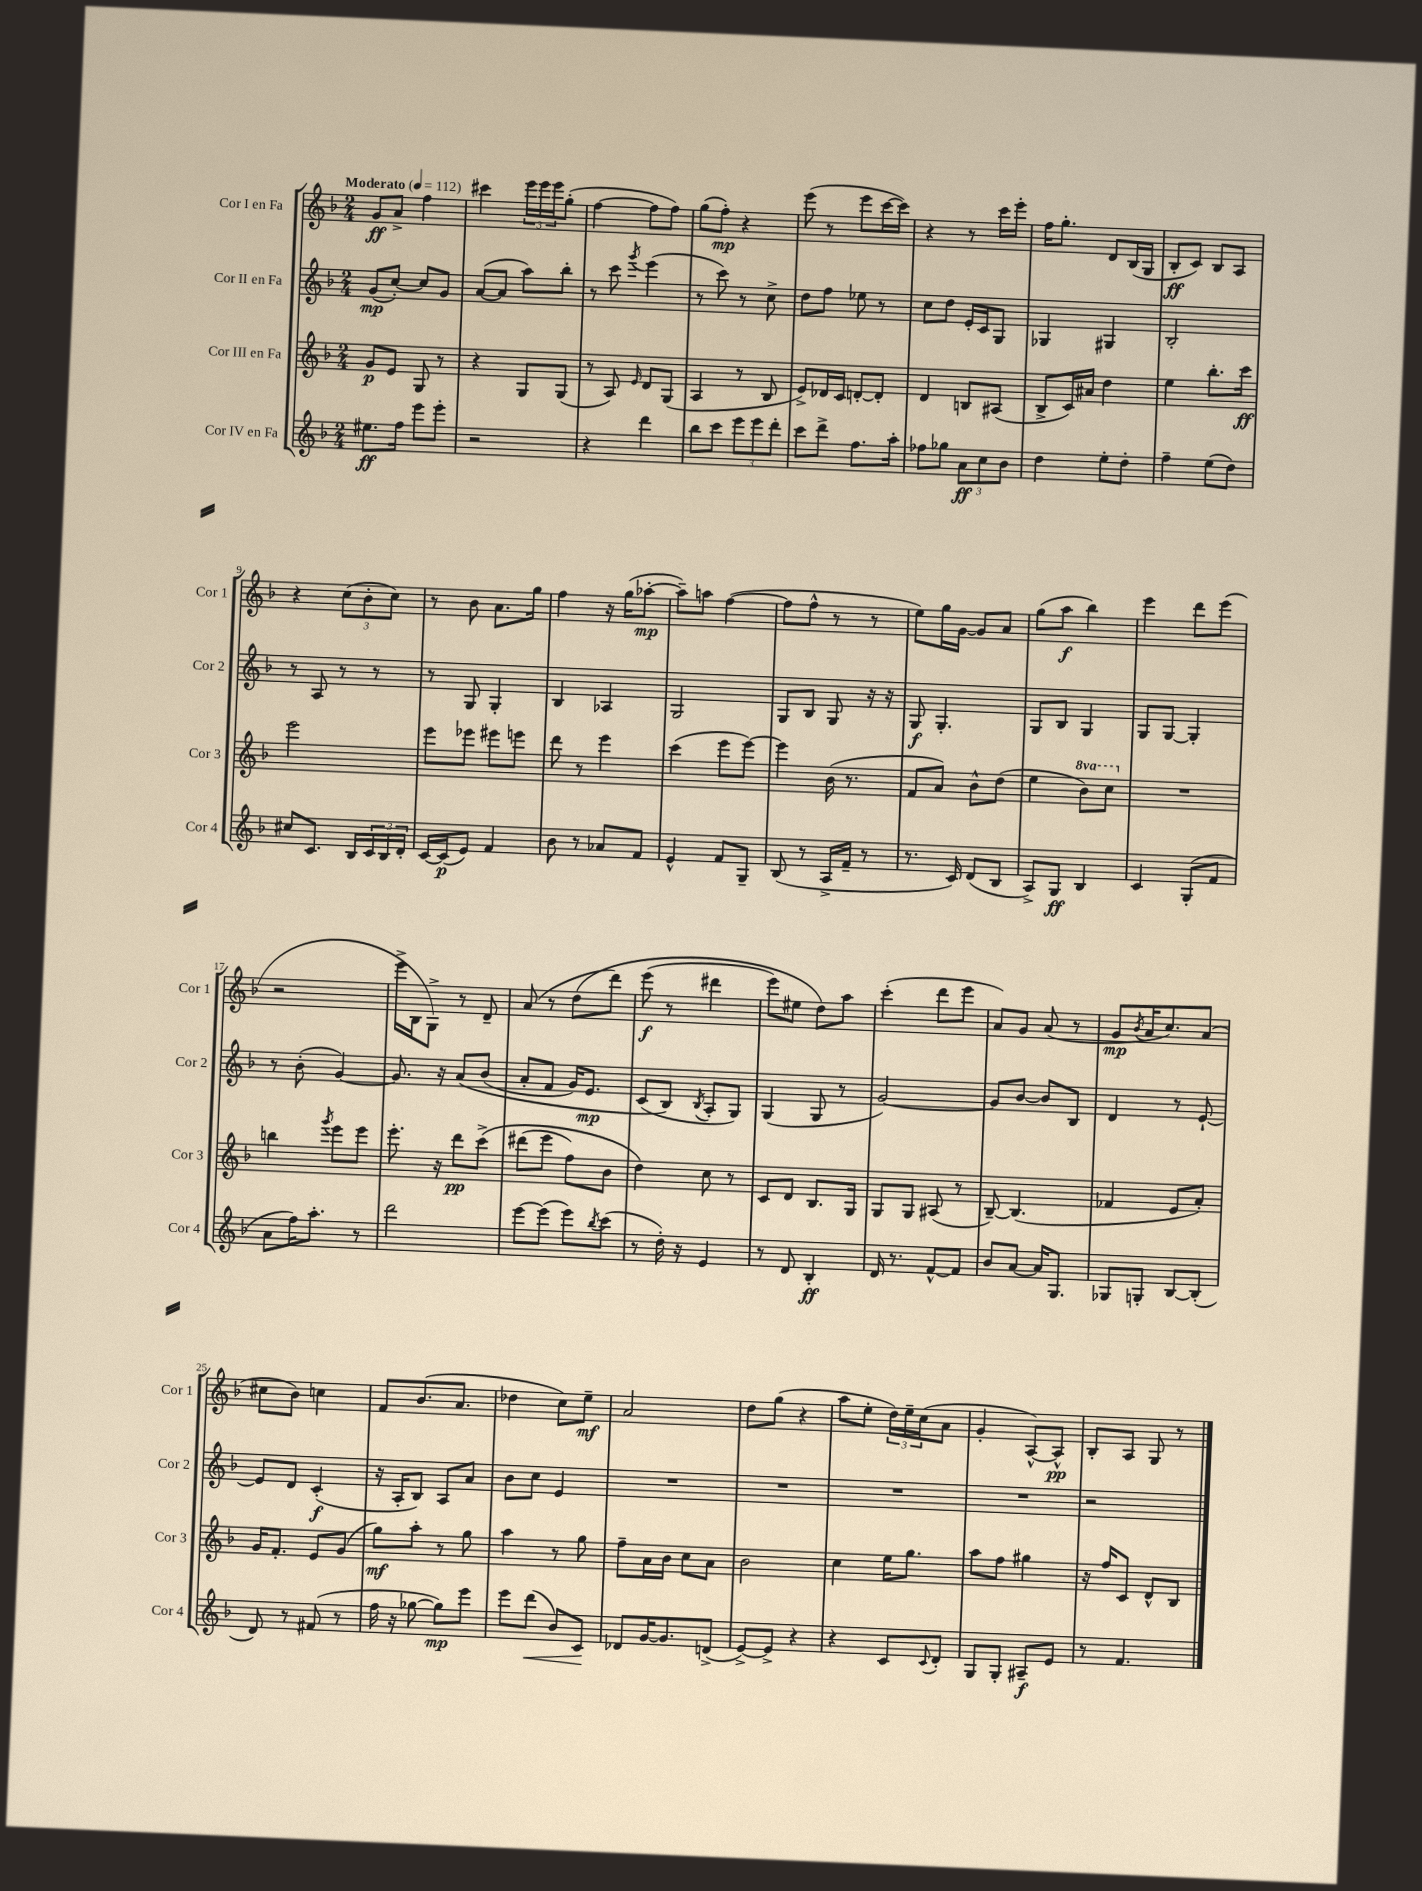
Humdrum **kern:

**kern	**dynam	**kern	**dynam	**kern	**dynam	**kern	**dynam
*part4	*part4	*part3	*part3	*part2	*part2	*part1	*part1
*staff4	*staff4	*staff3	*staff3	*staff2	*staff2	*staff1	*staff1
*I"Cor IV en Fa	*	*I"Cor III en Fa	*	*I"Cor II en Fa	*	*I"Cor I en Fa	*
*I'Cor 4	*	*I'Cor 3	*	*I'Cor 2	*	*I'Cor 1	*
*clefG2	*	*clefG2	*	*clefG2	*	*clefG2	*
*k[b-]	*	*k[b-]	*	*k[b-]	*	*k[b-]	*
*M2/4	*	*M2/4	*	*M2/4	*	*M2/4	*
*MM112	*	*MM112	*	*MM112	*	*MM112	*
=1	=1	=1	=1	=1	=1	=1	=1
!	!	!	!	!	!	!LO:TX:a:B:t=Moderato	!
8.ee#X\L	ff	8g/L	p	(8g/L	mp	8g/L	ff
.	.	8e/J	.	[8cc'/J)	.	8a^/J	.
16ff\Jk	.	.	.	.	.	.	.
8eee\L	.	8G/	.	8cc/L]	.	4ff\	.
8eee'\J	.	8r	.	8g/J	.	.	.
=2	=2	=2	=2	=2	=2	=2	=2
2r	.	4r	.	([8a/L	.	4ccc#X\	.
.	.	.	.	8a/J]	.	.	.
.	.	8G/L	.	8aa\L)	.	24eee\LL	.
.	.	.	.	.	.	24eee\	.
.	.	.	.	.	.	24eee\J	.
.	.	(8G/J	.	8bb-'\J	.	(8gg'\J	.
=3	=3	=3	=3	=3	=3	=3	=3
4r	.	8r	.	8r	.	[4ff\	.
.	.	8A/)	.	8ccc\	.	.	.
.	.	16qqe/	.	8qggg/	.	.	.
4ddd\	.	8d/L	.	(4eee\	.	8ff\L]	.
.	.	(8G/J	.	.	.	8ff\J)	.
=4	=4	=4	=4	=4	=4	=4	=4
8bb-\L	.	4A/	.	8r	.	(8gg\L	.
8ccc\J	.	.	.	8ccc\)	.	8ff'\J)	mp
12eee\L	.	8r	.	8r	.	4r	.
12eee\	.	.	.	.	.	.	.
.	.	8B-/	.	8cc^\	.	.	.
12ddd'\J	.	.	.	.	.	.	.
=5	=5	=5	=5	=5	=5	=5	=5
8ccc\L	.	8e^/L)	.	8dd\L	.	(8eee\	.
8ddd^\J	.	16d-X/L	.	8ff\J	.	8r	.
.	.	16c/JJ	.	.	.	.	.
8.ff\L	.	[8dn'/L	.	8ee-X\	.	8eee\L	.
.	.	8d'/J]	.	8r	.	[16ccc\L	.
16aa'\Jk	.	.	.	.	.	16ccc\JJ])	.
=6	=6	=6	=6	=6	=6	=6	=6
8ff-X\L	.	4d/	.	8cc\L	.	4r	.
8gg-X\J	.	.	.	8dd\J	.	.	.
12a\L	ff	8Bn/L	.	16e'/LL	.	8r	.
.	.	.	.	16c/J	.	.	.
12cc\	.	.	.	.	.	.	.
.	.	(8A#X/J	.	8G/J	.	16ccc\LL	.
12b-\J	.	.	.	.	.	.	.
.	.	.	.	.	.	16eee'\JJ	.
=7	=7	=7	=7	=7	=7	=7	=7
4dd\	.	8B-^/L	.	4G-X/	.	16ff\KL	.
.	.	.	.	.	.	8.gg'\J	.
.	.	16c/L)	.	.	.	.	.
.	.	16a#X/JJ	.	.	.	.	.
8ee'\L	.	4dd\	.	4G#X/	.	8d/L	.
8dd'\J	.	.	.	.	.	(16B-/L	.
.	.	.	.	.	.	16G/JJ	.
=8	=8	=8	=8	=8	=8	=8	=8
4ff~\	.	4ee\	.	2B-'/	.	8B-'/L	ff
.	.	.	.	.	.	8c/J)	.
(8ee\L	.	8.bb-'\L	.	.	.	8B-/L	.
8dd\J)	.	.	.	.	.	8A/J	.
.	.	16ccc\Jk	ff	.	.	.	.
!!LO:LB:g=z
=9	=9	=9	=9	=9	=9	=9	=9
8cc#X/L	.	2eee\	.	8r	.	4r	.
8.c/J	.	.	.	8A/	.	.	.
.	.	.	.	8r	.	(12cc\L	.
16B-/LL	.	.	.	.	.	.	.
.	.	.	.	.	.	12b-'\	.
24c/	.	.	.	8r	.	.	.
24B-/	.	.	.	.	.	12cc\J)	.
24d'/JJ	.	.	.	.	.	.	.
=10	=10	=10	=10	=10	=10	=10	=10
[16c/LL	.	8eee\L	.	8r	.	8r	.
(16c/J]	p	.	.	.	.	.	.
8e/J)	.	8eee-X\J	.	8G/	.	8b-\	.
4f/	.	8eee#X\L	.	4G'/	.	8.a\L	.
.	.	8eeen\J	.	.	.	.	.
.	.	.	.	.	.	16gg\Jk	.
=11	=11	=11	=11	=11	=11	=11	=11
8b-\	.	8ddd\	.	4B-/	.	4ff\	.
8r	.	8r	.	.	.	.	.
8a-X/L	.	4eee\	.	4A-X/	.	16r	.
.	.	.	.	.	.	(16gg\KL	.
8f/J	.	.	.	.	.	[8aa-X'\J	mp
=12	=12	=12	=12	=12	=12	=12	=12
4e^^/	.	(4ccc\	.	2G/	.	8aa-~\L])	.
.	.	.	.	.	.	8aan\J	.
8f/L	.	8eee\L	.	.	.	([4ff\	.
8G~/J	.	[8eee\J)	.	.	.	.	.
=13	=13	=13	=13	=13	=13	=13	=13
(8B-/	.	4eee\]	.	8G/L	.	8ff\L]	.
8r	.	.	.	8B-/J	.	8ff^^\J	.
16A^/LL	.	(16b-\	.	8G/	.	8r	.
16f~/JJ	.	8.r	.	.	.	.	.
8r	.	.	.	16r	.	8r	.
.	.	.	.	16r	.	.	.
=14	=14	=14	=14	=14	=14	=14	=14
8.r	.	8f/L	.	8G/	f	8ee\L)	.
.	.	8a/J)	.	4.G'/	.	16gg\L	.
16c/)	.	.	.	.	.	[16g\JJ	.
(8d/L	.	8b-^^\L	.	.	.	8g/L]	.
8B-/J	.	(8dd\J	.	.	.	8a/J	.
=15	=15	=15	=15	=15	=15	=15	=15
8A^/L)	.	4ee\	.	8G/L	.	(8gg\L	.
8G/J	ff	.	.	8B-/J	.	8aa\J	f
*	*	*8va	*	*	*	*	*
4B-/	.	8bb-\L)	.	4G/	.	4bb-\)	.
.	.	8ccc\J	.	.	.	.	.
=16	=16	=16	=16	=16	=16	=16	=16
*	*	*X8va	*	*	*	*	*
4c/	.	2r	.	8G/L	.	4eee\	.
.	.	.	.	[8G/J	.	.	.
(8G'/L	.	.	.	4G'/]	.	8ddd\L	.
8f/J	.	.	.	.	.	(8eee\J	.
!!LO:LB:g=z
=17	=17	=17	=17	=17	=17	=17	=17
8a\L	.	4bbn\	.	8r	.	2r	.
16ff\K)	.	.	.	(8b-'\	.	.	.
8.aa'\J	.	.	.	.	.	.	.
.	.	8qggg/	.	.	.	.	.
.	.	8eee\L	.	[4g/)	.	.	.
8r	.	8eee\J	.	.	.	.	.
=18	=18	=18	=18	=18	=18	=18	=18
2ddd\	.	8.eee'\	.	8.g/]	.	16eee^\LL	.
.	.	.	.	.	.	16B-\J	.
.	.	.	.	.	.	8G^\J)	.
.	.	16r	.	16r	.	.	.
.	.	8ddd\L	pp	(8a/L	.	8r	.
.	.	(8ccc^\J	.	(8b-/J	.	8d~/	.
=19	=19	=19	=19	=19	=19	=19	=19
[8eee\L	.	(8ddd#X\L	.	8a'/L	.	(8a/	.
(8eee\J]	.	8eee\J	.	8f/J	.	8r	.
8eee\L)	.	8ff\L)	.	16g/KL)	.	(8dd\L	.
.	.	.	.	8.e/J	mp	.	.
8qbb-/	.	.	.	.	.	.	.
(8ccc\J	.	8b-\J	.	.	.	8ddd\J)	.
=20	=20	=20	=20	=20	=20	=20	=20
8r	.	4dd\)	.	(8c/L	.	(8eee\	f
16dd'\)	.	.	.	8B-/J)	.	8r	.
16r	.	.	.	.	.	.	.
.	.	.	.	8qB-/	.	.	.
4e/	.	8cc\	.	8A'/L	.	4ddd#X\	.
.	.	8r	.	8G/J)	.	.	.
=21	=21	=21	=21	=21	=21	=21	=21
8r	.	8c/L	.	(4G/	.	8eee\L)	.
8d/	.	8d/J	.	.	.	8ee#X\J	.
4B-'/	ff	8.B-/L	.	8G/	.	8dd\L)	.
.	.	.	.	8r	.	8aa\J	.
.	.	16G/Jk	.	.	.	.	.
=22	=22	=22	=22	=22	=22	=22	=22
16d/	.	8G/L	.	[2g/)	.	(4ccc'\	.
8.r	.	.	.	.	.	.	.
.	.	8G/J	.	.	.	.	.
[8f^^/L	.	(8A#X/	.	.	.	8ddd\L	.
8f/J]	.	8r	.	.	.	8eee\J	.
=23	=23	=23	=23	=23	=23	=23	=23
8b-/L	.	[8B-~/)	.	8g/L]	.	8a/L)	.
[8a/J	.	(4.B-/]	.	[8b-/J	.	8g/J	.
16a/KL]	.	.	.	8b-/L]	.	(8a/	.
8.G/J	.	.	.	.	.	.	.
.	.	.	.	8B-/J	.	8r	.
=24	=24	=24	=24	=24	=24	=24	=24
8G-X/L	.	4f-X/	.	4d/	.	8g/L	mp
.	.	.	.	.	.	8qb-/	.
8Gn'/J	.	.	.	.	.	16a/K	.
.	.	.	.	.	.	8.cc/)	.
[8B-/L	.	8e/L	.	8r	.	.	.
(8B-'/J]	.	8a'/J)	.	[8e`/	.	(8a/J	.
!!LO:LB:g=z
=25	=25	=25	=25	=25	=25	=25	=25
8d/)	.	16g/KL	.	8e/L]	.	8cc#X\L	.
.	.	8.f'/J	.	.	.	.	.
8r	.	.	.	8d/J	.	8b-\J)	.
(8f#X/	.	8e/L	.	(4c'/	f	4ccn\	.
8r	.	(8g/J	.	.	.	.	.
=26	=26	=26	=26	=26	=26	=26	=26
16ff\	.	8gg\L)	mf	16r	.	8f/L	.
16r	.	.	.	16A'/KL	.	.	.
[8gg-X\	.	8aa'\J	.	8B-/J)	.	(8.b-/	.
8gg-\L])	mp	8r	.	8A/L	.	.	.
.	.	.	.	.	.	8.a/J	.
8eee\J	.	8gg\	.	8a/J	.	.	.
=27	=27	=27	=27	=27	=27	=27	=27
8eee\L	.	4aa\	.	8b-\L	.	4dd-X\	.
!	!LO:HP:b	!	!	!	!	!	!
(8ddd\J	<	.	.	8cc\J	.	.	.
8b-/L)	.	8r	.	4e/	.	8cc\L)	.
8c/J	.	8gg\	.	.	.	8ee~\J	mf
.	[	.	.	.	.	.	.
=28	=28	=28	=28	=28	=28	=28	=28
8d-X/L	.	8ff~\L	.	2r	.	2a/	.
[16g/K	.	16a\L	.	.	.	.	.
8.g/]	.	16b-\JJ	.	.	.	.	.
.	.	8cc\L	.	.	.	.	.
(8dn^/J	.	8a\J	.	.	.	.	.
=29	=29	=29	=29	=29	=29	=29	=29
[8e^/L)	.	2b-\	.	2r	.	8dd\L	.
8e^/J]	.	.	.	.	.	(8gg\J	.
4r	.	.	.	.	.	4r	.
=30	=30	=30	=30	=30	=30	=30	=30
4r	.	4cc\	.	2r	.	8aa\L	.
.	.	.	.	.	.	8ee'\J	.
8c/L	.	16ee\KL	.	.	.	24dd\LL)	.
.	.	.	.	.	.	24ee~\	.
.	.	8.gg\J	.	.	.	.	.
.	.	.	.	.	.	(24cc\J	.
8qqc/	.	.	.	.	.	.	.
8d'/J	.	.	.	.	.	8a\J	.
=31	=31	=31	=31	=31	=31	=31	=31
8G/L	.	8aa\L	.	2r	.	4g'/	.
8G'/J	.	8ff\J	.	.	.	.	.
8A#X~/L	f	4gg#X\	.	.	.	[8A^^/L)	.
8e/J	.	.	.	.	.	8A^^/J]	pp
=32	=32	=32	=32	=32	=32	=32	=32
8r	.	16r	.	2r	.	8B-'/L	.
.	.	16ff/KL	.	.	.	.	.
4.f/	.	8c/J	.	.	.	8A/J	.
.	.	8d^^/L	.	.	.	8G/	.
.	.	8B-/J	.	.	.	8r	.
==	==	==	==	==	==	==	==
*-	*-	*-	*-	*-	*-	*-	*-
